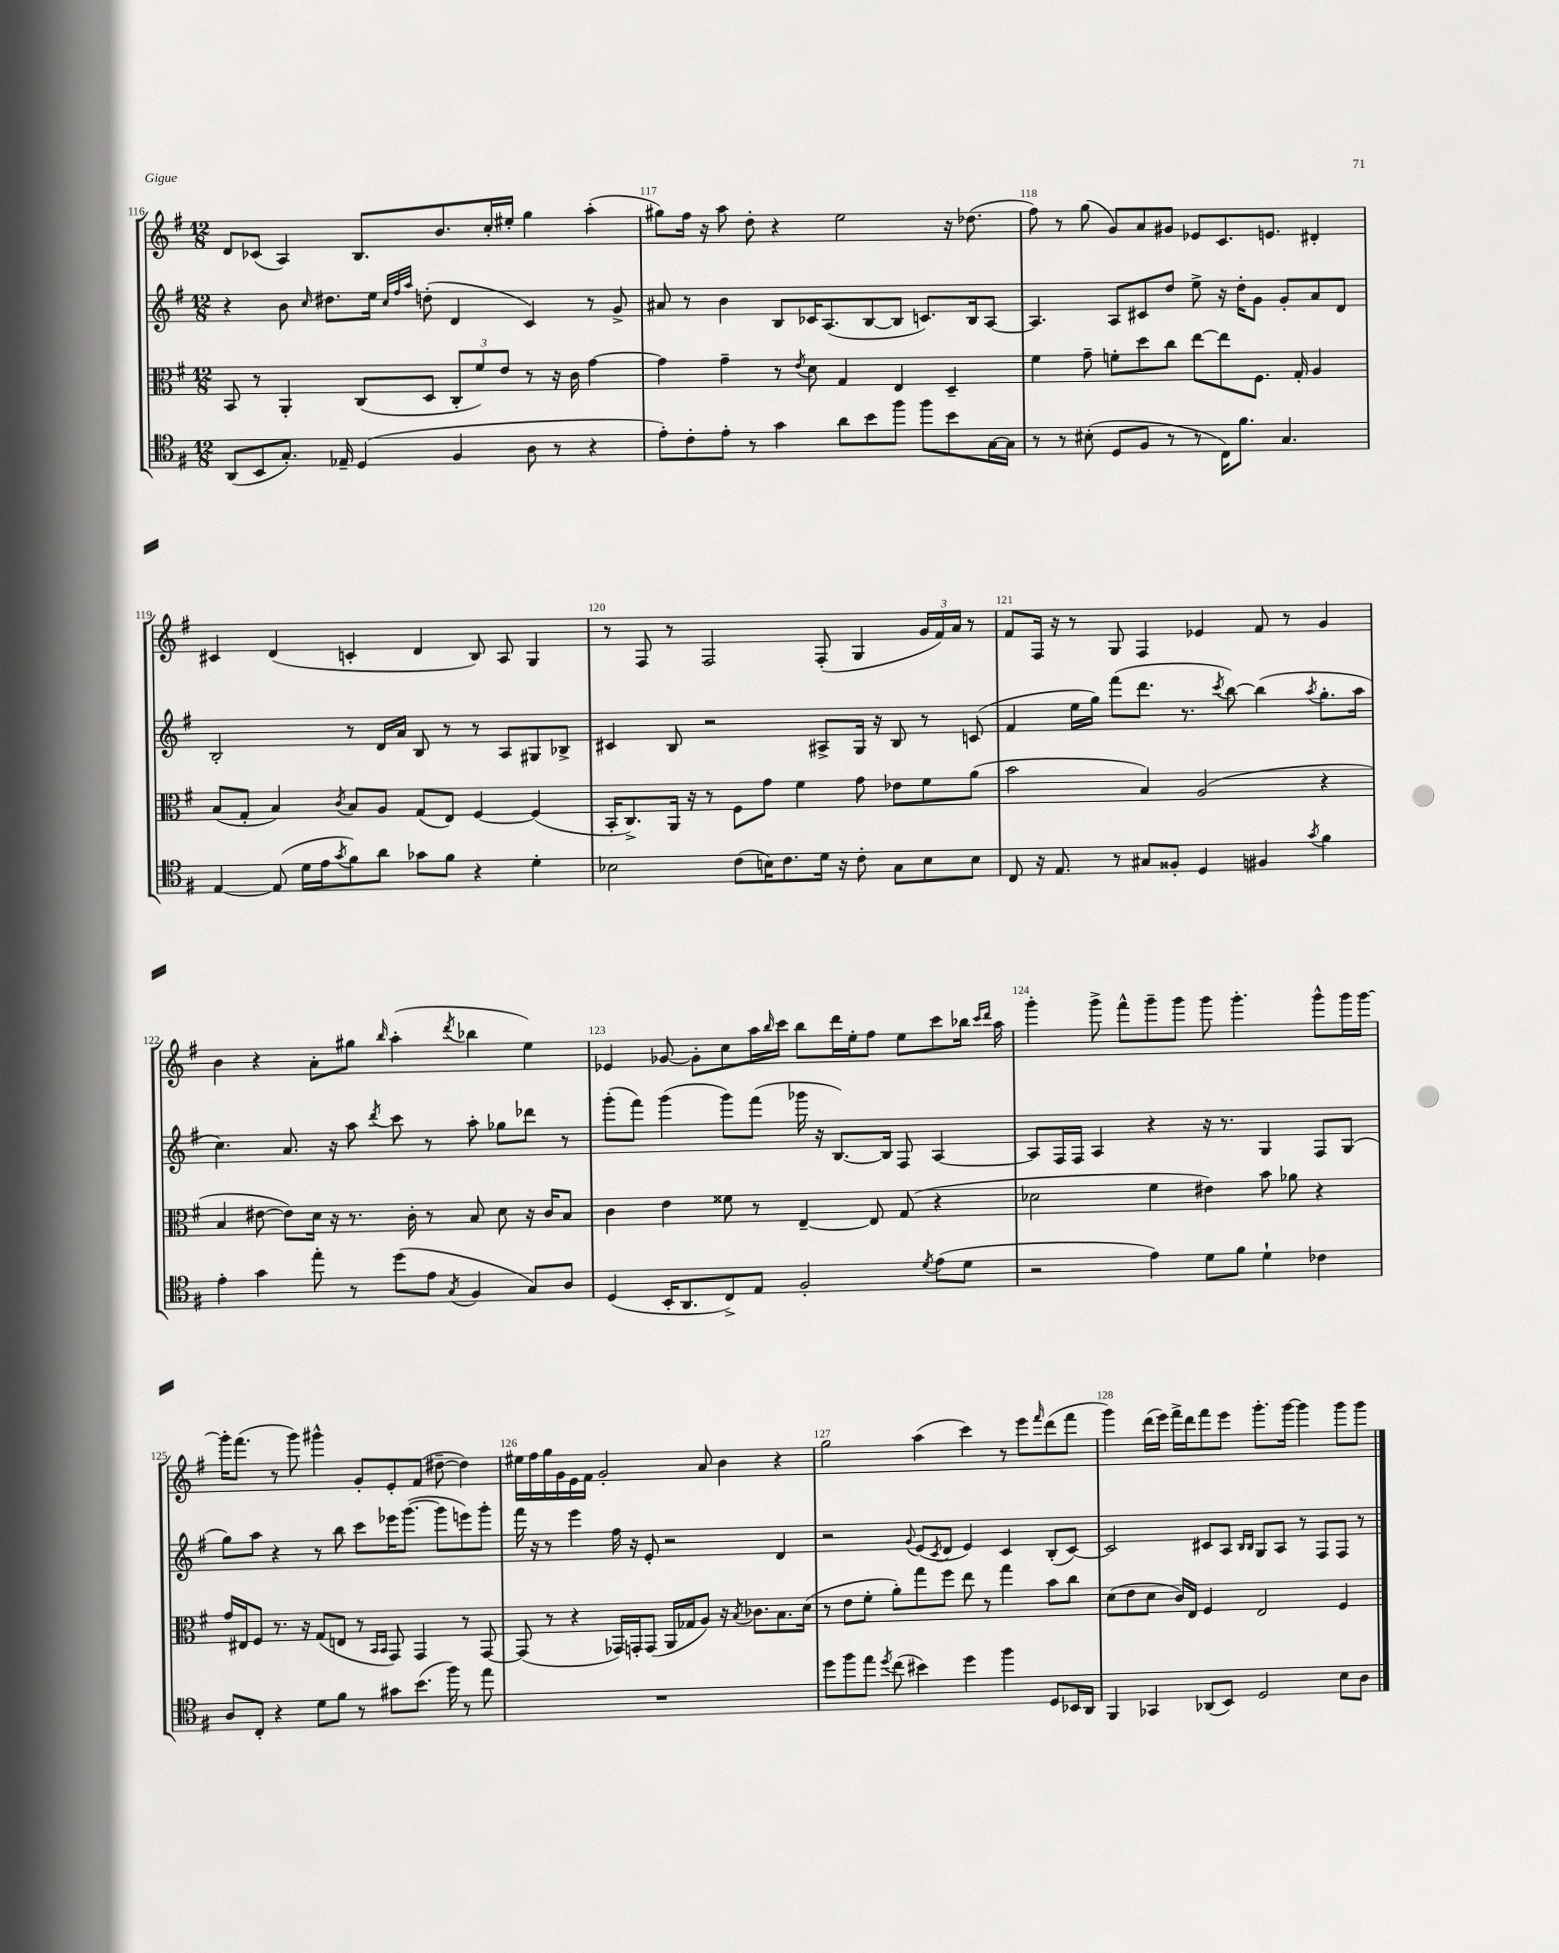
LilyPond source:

<<
\new StaffGroup <<
\new Staff = "s0" {
    \clef treble \key g \major \numericTimeSignature \time 12/8
    d'8 ces'8( a4) b8. b'8. c''16-. eis''16-. g''4 a''4-.( |
    gis''8) fis''16 r16 a''8 d''8-. r4 e''2 r16 des''8.( |
    fis''8) r8 g''8( g'8) a'8 gis'8 ees'8 c'8. e'8. dis'4-. |
    cis'4 d'4( c'4-. d'4 b8) a8 g4 |
    r8 fis8 r8 fis2 fis8-.( g4 \tuplet 3/2 { g'16 fis'16) a'16 } r8 |
    fis'8 fis16 r16 r8 g8 fis4 ees'4 fis'8 r8 g'4 |
    b'4 r4 a'8-. gis''8 \grace { b''16 } a''4-.( \acciaccatura { d'''8 } bes''4 e''4) |
    ees'4 ges'8~ ges'8-. c''8 a''16 \grace { b''16 } c'''16 b''8 d'''16 e''16-. fis''8 e''8 c'''8 bes''16 \grace { c'''16 d'''16 } a''16 |
    g'''4-. g'''8-> fis'''8-^ g'''8-- g'''8 g'''8 g'''4.-. g'''8-^ g'''16 g'''16~ |
    g'''16-. fis'''8.( r8 g'''8) gis'''4-^ g'8-. e'8-. fis'8( dis''8~-- dis''4) |
    eis''16 fis''16 g''16 g'16 e'16 fis'16 g'2-. a'8 b'4 r4 |
    g''2 a''4( c'''4) r8 e'''8 \grace { fis'''16 } d'''8( fis'''8 |
    g'''4) d'''16( e'''16) fis'''16-> d'''16 fis'''8 e'''8 g'''8.-. g'''16~ g'''4 g'''8 g'''8 \bar "|." |
}
\new Staff = "s1" {
    \clef treble \key g \major \numericTimeSignature \time 12/8
    r4 b'8 \grace { c''16 } dis''8. e''16 \grace { c''32 fis''32 a''32 } d''8-.( d'4 c'4) r8 g'8-> |
    ais'8 r8 b'4 b8 ces'16 a8.( b8~ b8 c'8.) b16 a8~ |
    a4. a8 cis'8 d''8 e''8-> r16 d''16-. g'8 g'8-. a'8 d'8 |
    b2-. r8 d'16 a'16 b8 r8 r8 a8 gis8 bes8-> |
    cis'4 b8 r2 ais8-> g16 r16 b8 r8 c'8( |
    fis'4 e''16 g''16) fis'''8( d'''8. r8. \acciaccatura { c'''8 } b''8~) b''4( \acciaccatura { a''8 } g''8.-. a''16 |
    c''4.) a'8. r16 a''8 \acciaccatura { d'''8 } c'''8 r8 a''8-. ges''8 des'''8 r8 |
    g'''8-.( fis'''8) g'''4( g'''8) fis'''8( ges'''16 r16 b8.~) b16 fis8 a4~ |
    a8 fis16 fis16 a4 r4 r16 r8. g4 fis8 g8( |
    g''8) a''8 r4 r8 b''8 c'''8 ees'''16 g'''8.~( g'''8 e'''8) g'''8-. |
    fis'''16 r16 r8 e'''4 fis''16 r16 e'8-. r2 d'4 |
    r2 \appoggiatura { g'8 } e'8( \acciaccatura { c'8 } d'8 e'4) c'4 b8-.( c'8~) |
    c'2 cis'8 a8 \grace { b16 b16 } g8 a8 r8 fis8 fis8 r8 \bar "|." |
}
\new Staff = "s2" {
    \clef alto \key g \major \numericTimeSignature \time 12/8
    b,8 r8 a,4-. c8( d8 \tuplet 3/2 { c8-. fis'8) e'8 } r8 r16 c'16 g'4~ |
    g'4 g'4-- r8 \acciaccatura { e'8 } d'8 g4 e4 d4-- |
    fis'4 g'8-- f'8-. d''8 c''8 e''8~ e''8 fis8. g16-. a4 |
    b8( g8-. b4) \acciaccatura { c'8 } b8 a8 g8( e8) fis4~ fis4( |
    b,16-. c8.->) a,16 r16 r8 fis8 g'8 fis'4 g'8 ees'8 fis'8 a'8( |
    b'2 b4) a2( r4 |
    b4 eis'8~ eis'8) d'16 r16 r8. c'16-. r8 b8 d'8 r16 c'16 b8 |
    c'4 e'4 fisis'8 r8 e4~-- e8 g8( r4 |
    des'2 fis'4 eis'4) b'8 aes'8 r4 |
    g'16 eis16 fis8 r8. r16 g8( e8 r8 \grace { b,16 b,16 } g,8) g,4 r8 g,8~ |
    g,8( r8 r4 ges,16) g,16-. g,8( a,16 ges16 a8) r16 \acciaccatura { b8 } ces'8. b8. d'16( |
    r8 e'8 fis'8-. a'8-.) g''8 fis''8 e''8 r8 g''4 b'8 c''8 |
    d'8( e'8 d'8 c'16) e16 fis4 e2 fis4 \bar "|." |
}
\new Staff = "s3" {
    \clef tenor \key g \major \numericTimeSignature \time 12/8
    a,8( b,8 g8.-.) ees16-- d4( fis4 a8 r8 r4 |
    e'8-.) c'8-. e'8-. r8 g'4 a'8 b'8 fis''8 fis''8 b'8 g16~ g16 |
    r8 r8 bis8-.( d8 fis8 r8 r8 c16) fis'8. g4. |
    e4~ e8( d'16 e'16 \acciaccatura { g'8 } fis'8) a'8 ges'8 fis'8 r4 d'4-. |
    bes2 c'8( b16) c'8. d'16 r16 c'8-. g8 b8 b8 |
    c8 r16 e8. r8 gis8 fisis8-. d4 fis4 \acciaccatura { g'8 } fis'4 |
    e'4-. g'4 e''8-. r8 d''8( e'8 \acciaccatura { g8 } fis4 g8) a8 |
    d4( b,16-. a,8. c8->) e8 fis2-. \acciaccatura { d'8 } e'8( d'8 |
    r2 e'4) d'8 fis'8 d'4-! ces'4 |
    a8 c8-. r4 d'8 fis'8 r8 gis'8 b'8.( fis''16) r8 e''8 |
    R1. |
    d''8 fis''8 e''8 \acciaccatura { d''8 } c''8( bis'4) d''4 fis''4 d8 bes,16 a,16 |
    fis,4 ges,4 aes,8( b,8) d2 b8 a8 \bar "|." |
}
>>
>>
\layout { \context { \Score currentBarNumber = #116 \override BarNumber.break-visibility = ##(#f #t #t) barNumberVisibility = #all-bar-numbers-visible } }
